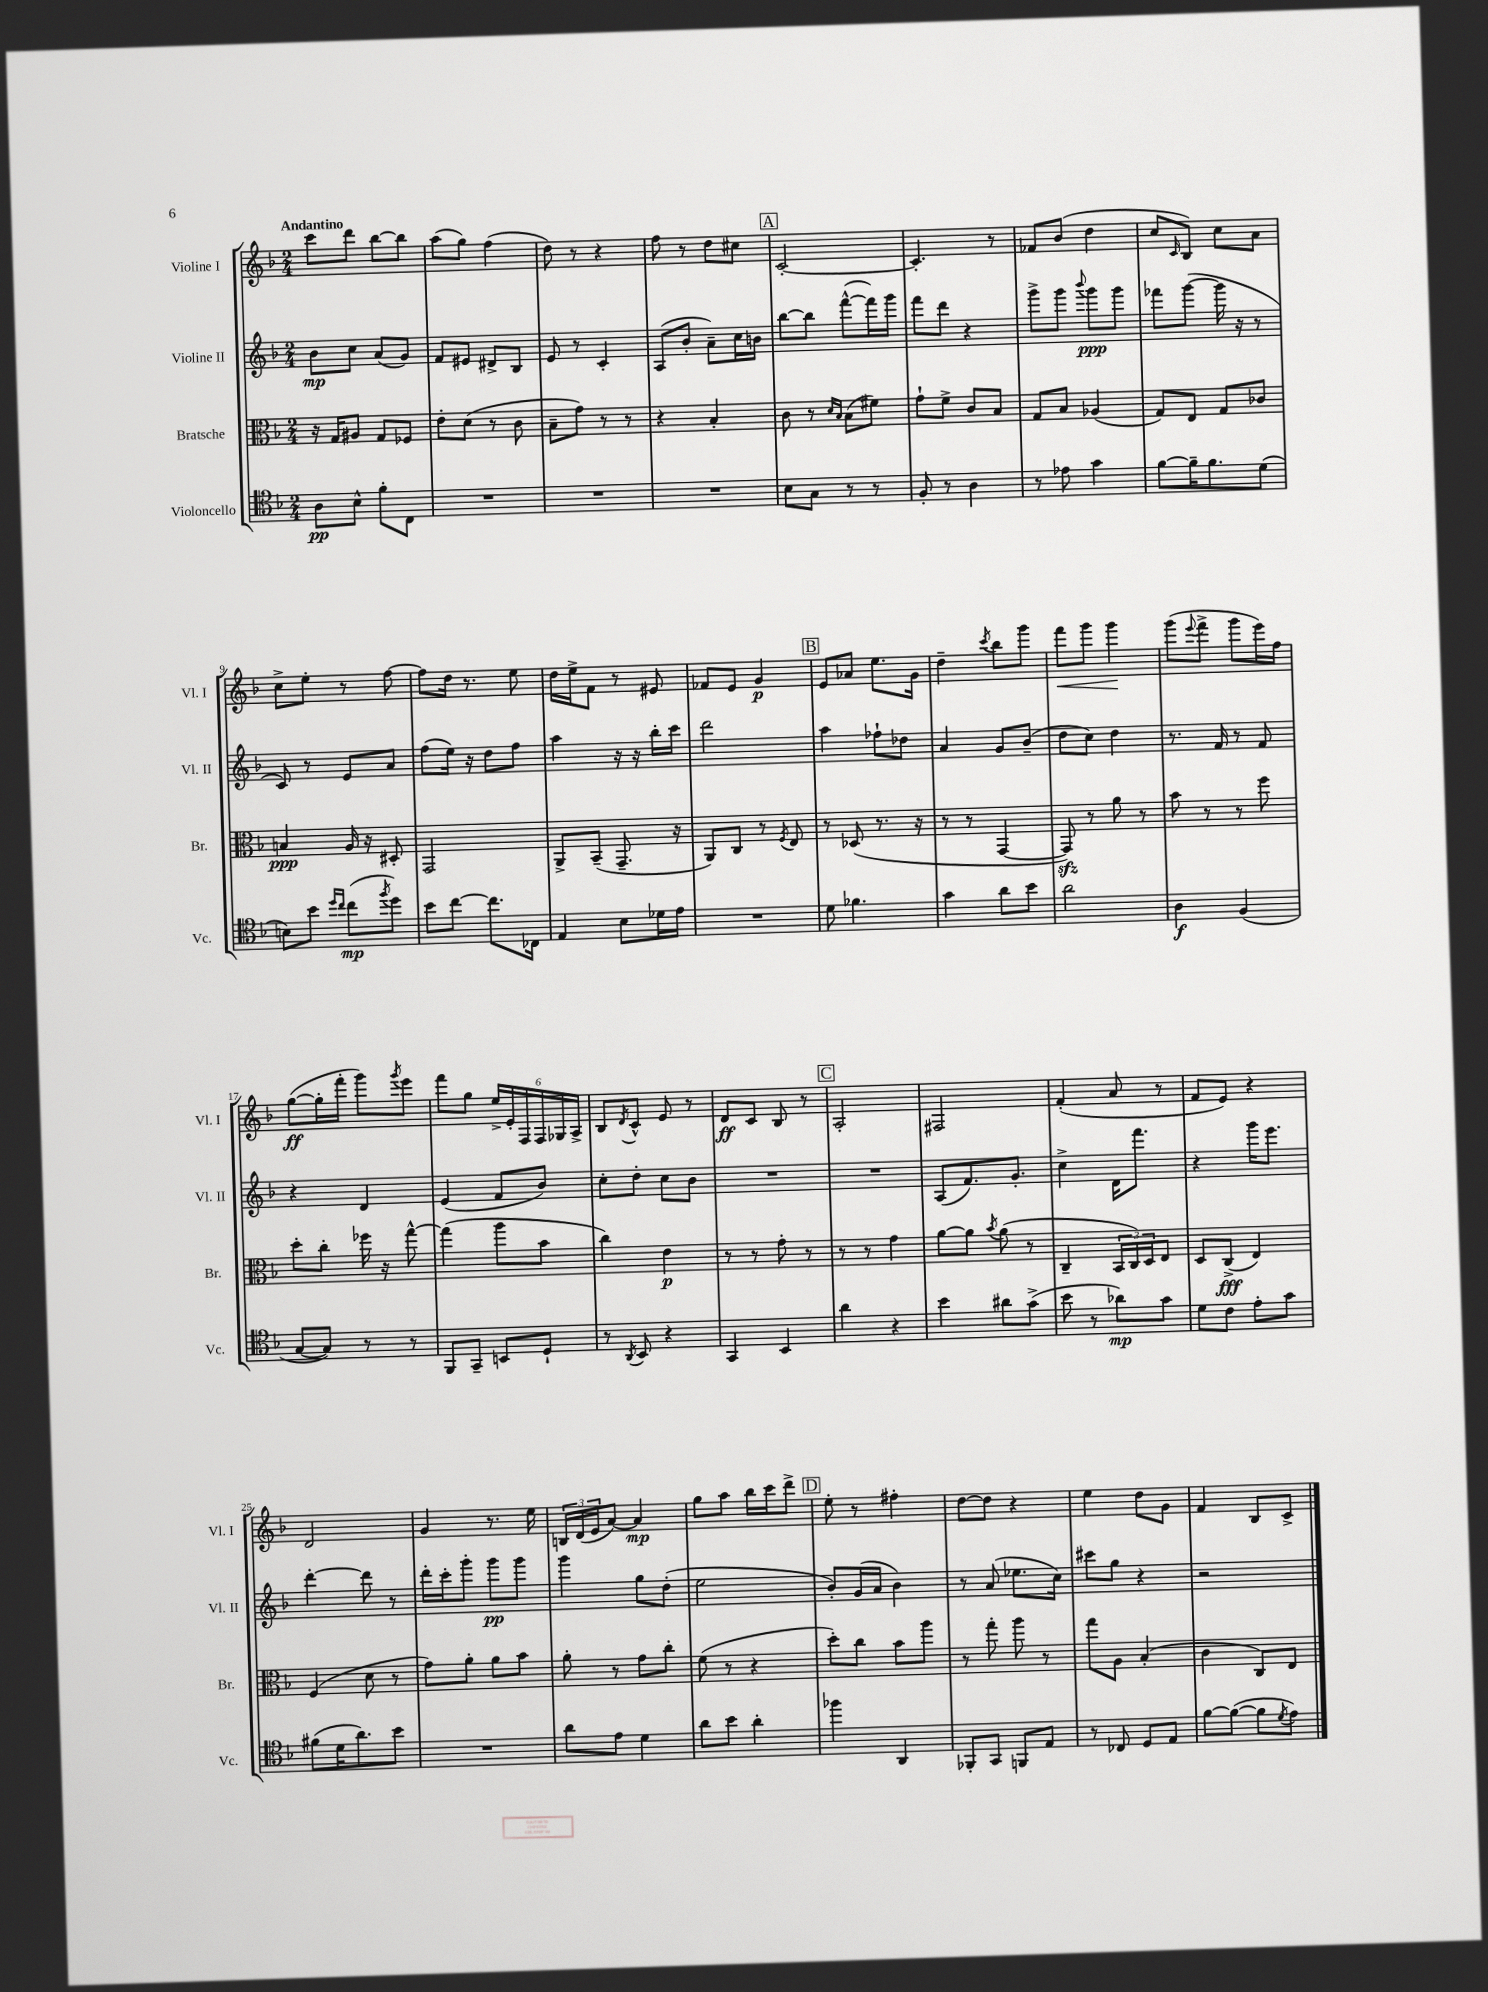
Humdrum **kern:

**kern	**dynam	**kern	**dynam	**kern	**dynam	**kern	**dynam
*part4	*part4	*part3	*part3	*part2	*part2	*part1	*part1
*staff4	*staff4	*staff3	*staff3	*staff2	*staff2	*staff1	*staff1
*I"Violoncello	*	*I"Bratsche	*	*I"Violine II	*	*I"Violine I	*
*I'Vc.	*	*I'Br.	*	*I'Vl. II	*	*I'Vl. I	*
*clefC4	*	*clefC3	*	*clefG2	*	*clefG2	*
*k[b-]	*	*k[b-]	*	*k[b-]	*	*k[b-]	*
*M2/4	*	*M2/4	*	*M2/4	*	*M2/4	*
=1	=1	=1	=1	=1	=1	=1	=1
!	!	!	!	!	!	!LO:TX:a:B:t=Andantino	!
8A\L	pp	16r	.	8b-\L	mp	8ccc\L	.
.	.	16G/KL	.	.	.	.	.
8B-^^\J	.	8A#X/J	.	8cc\J	.	8ddd\J	.
8f'\L	.	8G/L	.	(8a/L	.	[8bb-\L	.
8C\J	.	8F-X/J	.	8g/J)	.	8bb-\J]	.
=2	=2	=2	=2	=2	=2	=2	=2
2r	.	8e'\L	.	8f/L	.	(8aa\L	.
.	.	(8d\J	.	8e#X/J	.	8gg\J)	.
.	.	8r	.	8d#X^/L	.	(4ff\	.
.	.	8c\	.	8B-/J	.	.	.
=3	=3	=3	=3	=3	=3	=3	=3
2r	.	8B-~\L	.	8e/	.	8dd\)	.
.	.	8g\J)	.	8r	.	8r	.
.	.	8r	.	4c'/	.	4r	.
.	.	8r	.	.	.	.	.
=4	=4	=4	=4	=4	=4	=4	=4
2r	.	4r	.	(8A/L	.	8ff\	.
.	.	.	.	8b-'/J	.	8r	.
.	.	4B-'/	.	8a~\L)	.	8dd\L	.
.	.	.	.	16cc\L	.	8cc#X\J	.
.	.	.	.	16bn\JJ	.	.	.
!!LO:REH:place=s1:t=A
=5	=5	=5	=5	=5	=5	=5	=5
8B-\L	.	8c\	.	[8bb-\L	.	[2c'/	.
8G\J	.	8r	.	8bb-\J]	.	.	.
.	.	16qqd/LL	.	.	.	.	.
.	.	16qqB-/JJ	.	.	.	.	.
8r	.	(8B-\L	.	([8fff^^\L	.	.	.
8r	.	8f#X\J)	.	16fff\L])	.	.	.
.	.	.	.	16ggg\JJ	.	.	.
=6	=6	=6	=6	=6	=6	=6	=6
8F'/	.	8g`\L	.	8fff\L	.	4.c'/]	.
8r	.	8f^\J	.	8ddd\J	.	.	.
4A\	.	8c/L	.	4r	.	.	.
.	.	8B-/J	.	.	.	8r	.
=7	=7	=7	=7	=7	=7	=7	=7
8r	.	8G/L	.	8ggg^\L	.	8f-X/L	.
8e-X\	.	8B-/J	.	8ggg\J	.	(8b-/J	.
.	.	.	.	8qqbbb-/	.	.	.
4g\	.	(4A-X/	.	8ggg\L	ppp	4dd\	.
.	.	.	.	8ggg\J	.	.	.
=8	=8	=8	=8	=8	=8	=8	=8
[8f\L	.	8G/L)	.	8fff-X\L	.	8cc/L	.
.	.	.	.	.	.	16qqc/	.
16f~\K]	.	8E/J	.	([8ggg\J	.	8B-/J)	.
8.f\	.	.	.	.	.	.	.
.	.	8G/L	.	16ggg\]	.	8cc\L	.
.	.	.	.	16r	.	.	.
(8d\J	.	8c-X/J	.	8r	.	8a\J	.
!!LO:LB:g=z
=9	=9	=9	=9	=9	=9	=9	=9
8Bn\L)	.	4Bn/	ppp	8c/)	.	8cc^\L	.
8b-\J	.	.	.	8r	.	8ee'\J	.
16qqdd/LL	.	.	.	.	.	.	.
16qqcc/JJ	.	.	.	.	.	.	.
(8cc\L	mp	16A/	.	8e/L	.	8r	.
.	.	16r	.	.	.	.	.
8qff/	.	.	.	.	.	.	.
8dd\J)	.	8D#X'/	.	8a/J	.	[8ff\	.
=10	=10	=10	=10	=10	=10	=10	=10
8b-\L	.	2GG/	.	(8ff\L	.	8ff\L]	.
[8cc\J	.	.	.	16ee\Jk)	.	16dd\Jk	.
.	.	.	.	16r	.	8.r	.
8.cc\L]	.	.	.	8dd\L	.	.	.
.	.	.	.	8ff\J	.	8ee\	.
16C-X\Jk	.	.	.	.	.	.	.
=11	=11	=11	=11	=11	=11	=11	=11
4E/	.	8AA^/L	.	4aa\	.	16dd\LL	.
.	.	.	.	.	.	16ee^\J	.
.	.	(8BB-~/J	.	.	.	8f\J	.
8B-\L	.	8.GG~/	.	16r	.	8r	.
.	.	.	.	16r	.	.	.
16d-X\L	.	.	.	16bb-'\LL	.	8e#X/	.
16e\JJ	.	16r	.	16ccc\JJ	.	.	.
=12	=12	=12	=12	=12	=12	=12	=12
2r	.	8AA/L)	.	2ddd\	.	8f-X/L	.
.	.	8C/J	.	.	.	8e/J	.
.	.	8r	.	.	.	4g/	p
.	.	8qF/	.	.	.	.	.
.	.	8E/	.	.	.	.	.
!!LO:REH:place=s1:t=B
=13	=13	=13	=13	=13	=13	=13	=13
8d\	.	8r	.	4aa\	.	8e/L	.
4.f-X\	.	(8D-X/	.	.	.	8a-X/J	.
.	.	8.r	.	8ff-X`\L	.	8.ee\L	.
.	.	.	.	8dd-X\J	.	.	.
.	.	16r	.	.	.	16g\Jk	.
=14	=14	=14	=14	=14	=14	=14	=14
4g\	.	8r	.	4a/	.	4dd~\	.
.	.	8r	.	.	.	.	.
.	.	.	.	.	.	8qccc/	.
8a\L	.	[4GG/	.	8g/L	.	8bb-\L	.
8b-\J	.	.	.	(8b-~/J	.	8ggg\J	.
=15	=15	=15	=15	=15	=15	=15	=15
!	!	!	!	!	!	!	!LO:HP:b
2a\	.	8GGzz/])	.	8dd\L	.	8fff\L	<
.	.	8r	.	8cc\J)	.	8ggg\J	.
.	.	8a\	.	4dd\	.	4ggg\	.
.	.	8r	.	.	.	.	.
.	.	.	.	.	.	.	[
=16	=16	=16	=16	=16	=16	=16	=16
4A\	f	8b-\	.	8.r	.	(8ggg\L	.
.	.	.	.	.	.	8qqeee/	.
.	.	8r	.	.	.	8fff^\J	.
.	.	.	.	16f/	.	.	.
(4F/	.	8r	.	8r	.	8ggg\L	.
.	.	8ff\	.	8f/	.	16eee\L)	.
.	.	.	.	.	.	16ff\JJ	.
!!LO:LB:g=z
=17	=17	=17	=17	=17	=17	=17	=17
[8G/L	.	8dd'\L	.	4r	.	([8gg\L	ff
8G/J])	.	8cc'\J	.	.	.	16gg'\L]	.
.	.	.	.	.	.	16fff'\JJ	.
8r	.	16ff-X\	.	4d/	.	8ggg\L)	.
.	.	16r	.	.	.	.	.
.	.	.	.	.	.	8qggg/	.
8r	.	[8gg^^\	.	.	.	8eee\J	.
=18	=18	=18	=18	=18	=18	=18	=18
8FF/L	.	(4gg\]	.	(4e/	.	8fff\L	.
8GG~/J	.	.	.	.	.	8gg\J	.
8BBn/L	.	8aa\L	.	8f/L	.	24ee^/LL	.
.	.	.	.	.	.	24e'/	.
.	.	.	.	.	.	24F/	.
8D`/J	.	8b-\J	.	8b-/J)	.	24F/	.
.	.	.	.	.	.	24G-X/	.
.	.	.	.	.	.	24A^/JJ	.
=19	=19	=19	=19	=19	=19	=19	=19
8r	.	4cc\)	.	8cc'\L	.	8B-/L	.
8qAA/	.	.	.	.	.	8qd/	.
8BB-/	.	.	.	8dd'\J	.	8c^^/J	.
4r	.	4e\	p	8cc\L	.	8e/	.
.	.	.	.	8b-\J	.	8r	.
=20	=20	=20	=20	=20	=20	=20	=20
4GG/	.	8r	.	2r	.	8d/L	ff
.	.	8r	.	.	.	8c/J	.
4BB-/	.	8g'\	.	.	.	8B-/	.
.	.	8r	.	.	.	8r	.
!!LO:REH:place=s1:t=C
=21	=21	=21	=21	=21	=21	=21	=21
4a\	.	8r	.	2r	.	2A'/	.
.	.	8r	.	.	.	.	.
4r	.	4g\	.	.	.	.	.
=22	=22	=22	=22	=22	=22	=22	=22
4b-\	.	[8a\L	.	(8A/L	.	2F#X/	.
.	.	8a\J]	.	8.f/)	.	.	.
.	.	8qb-/	.	.	.	.	.
8a#X\L	.	(8a\	.	.	.	.	.
.	.	.	.	8.g'/J	.	.	.
(8g^\J	.	8r	.	.	.	.	.
=23	=23	=23	=23	=23	=23	=23	=23
8b-\	.	4C~/	.	4cc^\	.	(4f'/	.
8r	.	.	.	.	.	.	.
8a-X\L)	mp	24BB-/LL	.	16d\KL	.	8a/	.
.	.	24C/)	.	.	.	.	.
.	.	.	.	8.fff\J	.	.	.
.	.	24D/J	.	.	.	.	.
8g\J	.	8E/J	.	.	.	8r	.
=24	=24	=24	=24	=24	=24	=24	=24
8d\L	.	8D/L	.	4r	.	8f/L	.
8c\J	.	(8C^/J	fff	.	.	8e/J)	.
8e'\L	.	4E/)	.	16ggg\KL	.	4r	.
.	.	.	.	8.eee\J	.	.	.
8g\J	.	.	.	.	.	.	.
!!LO:LB:g=z
=25	=25	=25	=25	=25	=25	=25	=25
(8f#X\L	.	(4F/	.	[4ddd'\	.	2d/	.
16d\K	.	.	.	.	.	.	.
8.a\)	.	.	.	.	.	.	.
.	.	8d\	.	8ddd\]	.	.	.
8b-\J	.	8r	.	8r	.	.	.
=26	=26	=26	=26	=26	=26	=26	=26
2r	.	8g\L)	.	16ddd'\LL	.	4g/	.
.	.	.	.	16ccc'\J	.	.	.
.	.	8a'\J	.	8ggg'\J	.	.	.
.	.	8a\L	.	8ggg\L	pp	8.r	.
.	.	8b-\J	.	8ggg\J	.	.	.
.	.	.	.	.	.	16ee\	.
=27	=27	=27	=27	=27	=27	=27	=27
8a\L	.	8a'\	.	4ggg\	.	24Bn/LL	.
.	.	.	.	.	.	(24d/	.
.	.	.	.	.	.	24e/J	.
8e\J	.	8r	.	.	.	[8a/J)	.
4d\	.	8g\L	.	8gg\L	.	4a/]	mp
.	.	8cc'\J	.	(8dd'\J	.	.	.
=28	=28	=28	=28	=28	=28	=28	=28
8a\L	.	(8f\	.	2ee\	.	8gg\L	.
8b-\J	.	8r	.	.	.	8aa\J	.
4a'\	.	4r	.	.	.	16bb-\LL	.
.	.	.	.	.	.	16ccc\J	.
.	.	.	.	.	.	8ddd^\J	.
!!LO:REH:place=s1:t=D
=29	=29	=29	=29	=29	=29	=29	=29
4ff-X\	.	8dd'\L)	.	8b-'/L)	.	8ee'\	.
.	.	8cc\J	.	(16g/L	.	8r	.
.	.	.	.	16a/JJ	.	.	.
4AA/	.	8b-\L	.	4b-\)	.	4ff#X'\	.
.	.	8aa\J	.	.	.	.	.
=30	=30	=30	=30	=30	=30	=30	=30
8FF-X'/L	.	8r	.	8r	.	[8dd\L	.
8GG/J	.	8gg'\	.	(8a/	.	8dd\J]	.
8FFn/L	.	8aa\	.	8.ee-X\L	.	4r	.
8E/J	.	8r	.	.	.	.	.
.	.	.	.	16cc\Jk)	.	.	.
=31	=31	=31	=31	=31	=31	=31	=31
8r	.	8gg\L	.	8ccc#X\L	.	4ee\	.
8C-X/	.	8A\J	.	8gg\J	.	.	.
8D/L	.	(4B-'/	.	4r	.	8dd\L	.
8E/J	.	.	.	.	.	8g\J	.
=32	=32	=32	=32	=32	=32	=32	=32
[8f\L	.	4c\	.	2r	.	4f/	.
(8f\J_	.	.	.	.	.	.	.
8f\L]	.	8C/L)	.	.	.	8B-/L	.
8qd/	.	.	.	.	.	.	.
8e\J)	.	8E/J	.	.	.	8c^/J	.
==	==	==	==	==	==	==	==
*-	*-	*-	*-	*-	*-	*-	*-
